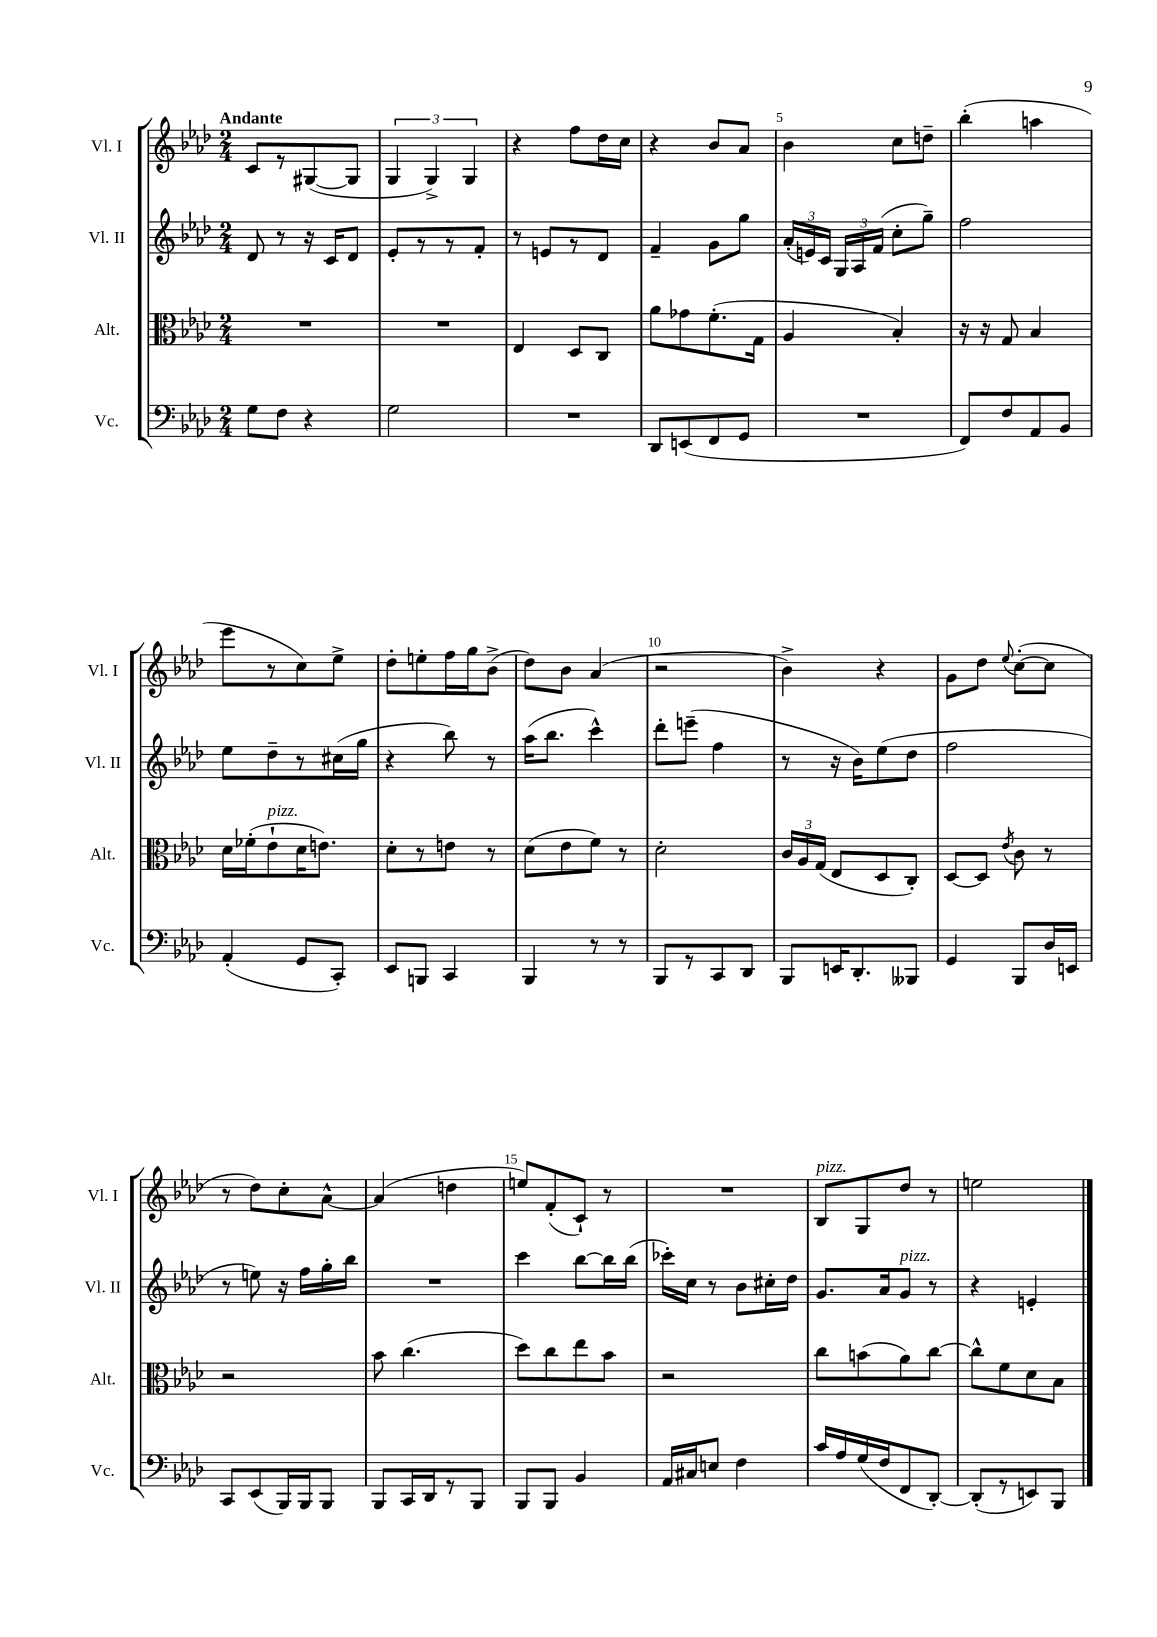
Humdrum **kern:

**kern	**kern	**kern	**kern
*staff4	*staff3	*staff2	*staff1
*clefF4	*clefC3	*clefG2	*clefG2
*k[b-e-a-d-]	*k[b-e-a-d-]	*k[b-e-a-d-]	*k[b-e-a-d-]
*M2/4	*M2/4	*M2/4	*M2/4
8G	2r	8d-	8c
8F	.	8r	8r
4r	.	16r	([8G#
.	.	16c	.
.	.	8d-	8G#]
=	=	=	=
2G	2r	8e-'	6G
.	.	8r	.
.	.	.	6G^)
.	.	8r	.
.	.	.	6G
.	.	8f'	.
=	=	=	=
2r	4E-	8r	4r
.	.	8e	.
.	8D-	8r	8ff
.	8C	8d-	16dd-
.	.	.	16cc
=	=	=	=
8DD-	8a-	4f~	4r
(8EE	8g-	.	.
8FF	(8.f'	8g	8b-
8GG	.	8gg	8a-
.	16G	.	.
=	=	=	=
2r	4A-	(24a-'	4b-
.	.	24e)	.
.	.	24c	.
.	.	24G	.
.	.	24A-	.
.	.	(24f	.
.	4B-')	8cc'	8cc
.	.	8gg~)	8dd~
=	=	=	=
8FF)	16r	2ff	(4bb-'
.	16r	.	.
8F	8G	.	.
8AA-	4B-	.	4aa
8BB-	.	.	.
=	=	=	=
(4AA-'	16d-	8ee-	8eee-
.	(16f-'	.	.
.	8e-`	8dd-~	8r
8GG	16d-	8r	8cc)
.	8.e)	.	.
8CC')	.	(16cc#	8ee-^
.	.	16gg	.
=	=	=	=
8EE-	8d-'	4r	8dd-'
8BBB	8r	.	8ee'
4CC	8e	8bb-)	16ff
.	.	.	16gg
.	8r	8r	(8b-^
=	=	=	=
4BBB-	(8d-	(16aa-	8dd-)
.	.	8.bb-	.
.	8e-	.	8b-
8r	8f)	4ccc^^)	(4a-
8r	8r	.	.
=	=	=	=
8BBB-	2d-'	8ddd-'	2r
8r	.	(8eee~	.
8CC	.	4ff	.
8DD-	.	.	.
=	=	=	=
8BBB-	24c	8r	4b-^)
.	24A-	.	.
.	(24G	.	.
16EE	8E-	16r	.
8.DD-'	.	16b-)	.
.	8D-	(8ee-	4r
8BBB--	8C')	8dd-	.
=	=	=	=
4GG	[8D-	2ff	8g
.	8D-]	.	8dd-
.	8qe-	.	8qqee-
8BBB-	8c	.	([8cc'
16D-	8r	.	8cc]
16EE	.	.	.
=	=	=	=
8CC	2r	8r	8r
(8EE-	.	8ee)	8dd-)
16BBB-)	.	16r	8cc'
16BBB-	.	16ff	.
8BBB-	.	16gg'	[8a-^^
.	.	16bb-	.
=	=	=	=
8BBB-	8b-	2r	(4a-]
16CC	(4.cc	.	.
16DD-	.	.	.
8r	.	.	4dd
8BBB-	.	.	.
=	=	=	=
8BBB-	8dd-)	4ccc	8ee)
8BBB-	8cc	.	(8f'
4BB-	8ee-	[8bb-	8c`)
.	8b-	16bb-]	8r
.	.	(16bb-	.
=	=	=	=
16AA-	2r	16ccc-')	2r
16C#	.	16cc	.
8E	.	8r	.
4F	.	8b-	.
.	.	16cc#'	.
.	.	16dd-	.
=	=	=	=
16c	8cc	8.g	8B-
16A-	.	.	.
(16G	(8b	.	8G
16F	.	16a-	.
8FF	8a-)	8g	8dd-
[8DD-')	[8cc	8r	8r
=	=	=	=
(8DD-']	8cc^^]	4r	2ee
8r	8f	.	.
8EE)	8d-	4e'	.
8BBB-	8B-	.	.
==	==	==	==
*-	*-	*-	*-
